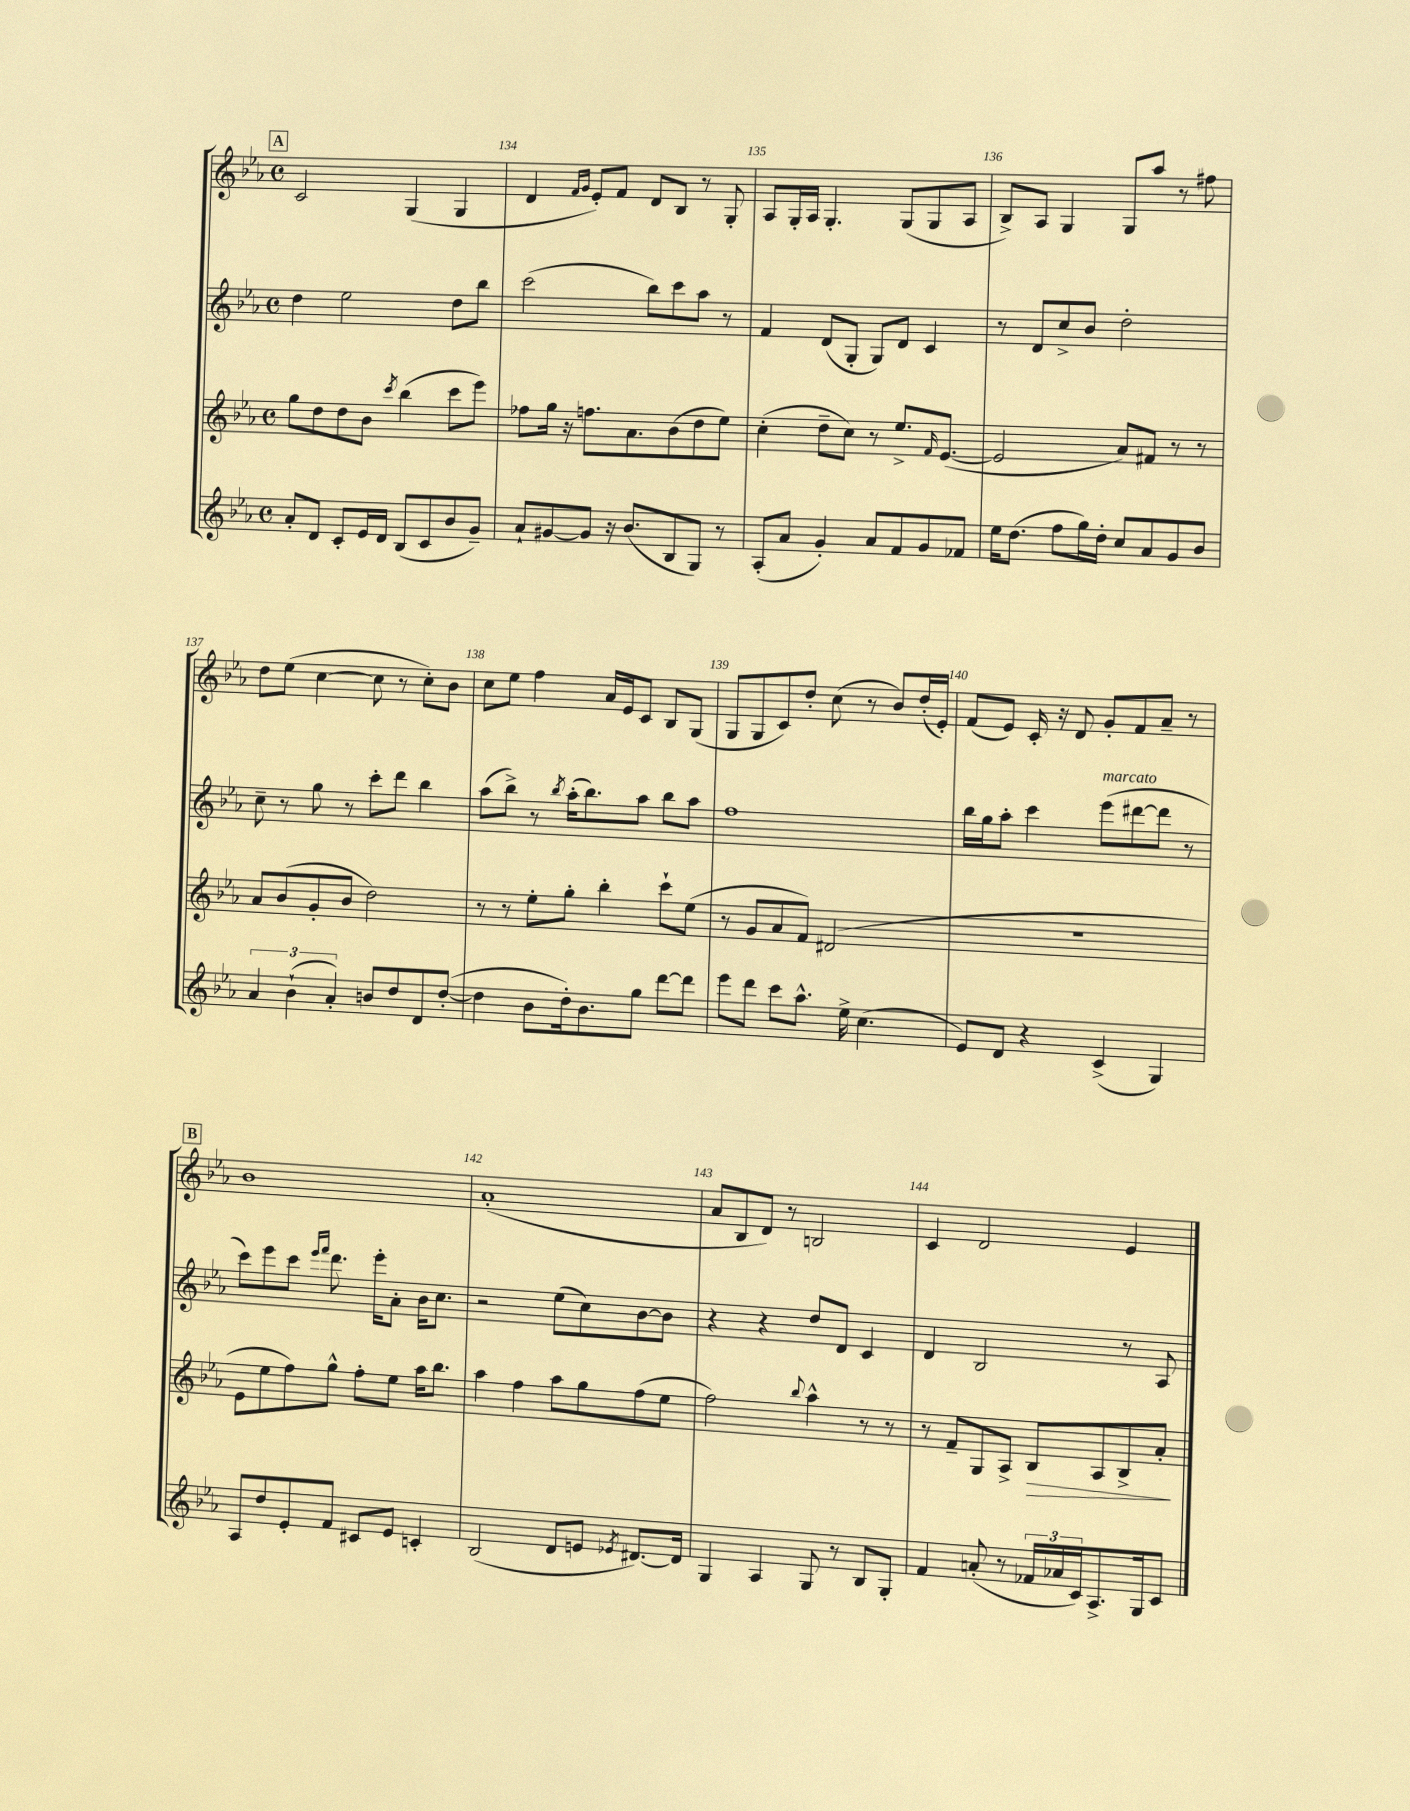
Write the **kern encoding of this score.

**kern	**kern	**kern	**kern
*staff4	*staff3	*staff2	*staff1
*clefG2	*clefG2	*clefG2	*clefG2
*k[b-e-a-]	*k[b-e-a-]	*k[b-e-a-]	*k[b-e-a-]
*M4/4	*M4/4	*M4/4	*M4/4
*met(c)	*met(c)	*met(c)	*met(c)
8a-'	8gg	4dd	2c
8d	8dd	.	.
8c'	8dd	2ee-	.
16e-	8b-	.	.
16d	.	.	.
.	8qccc	.	.
(8B-	(4bb-	.	(4G
8c	.	.	.
8b-	8ccc	8dd	4G
8g~)	8eee-)	8bb-	.
=	=	=	=
8a-`	8ff-	(2ccc	4d
[8g#	16gg	.	.
.	16r	.	.
.	.	.	16qqf
.	.	.	16qqg
8g#]	8.ff	.	8e-')
16r	.	.	8f
(8.b-	8.a-	.	.
.	.	8bb-)	8d
8B-	(8b-	8ccc	8B-
8G)	8dd	8aa-	8r
8r	8ee-)	8r	8G'
=	=	=	=
(8A-'	(4cc'	4f	8A-
8a-	.	.	16G'
.	.	.	16A-
4g')	8dd~	(8d	4.G'
.	8cc)	8G'	.
8a-	8r	8G)	.
8f	8.ee-^	8d	(8G
8g	.	4c	8G
.	16qqf	.	.
.	([8.e-	.	.
8f-	.	.	8A-
=	=	=	=
16ee-	2e-]	8r	8B-^)
(8.dd	.	.	.
.	.	8d	8A-
8ff	.	8cc^	4G
16gg)	.	8b-	.
16dd'	.	.	.
8cc	8a-)	2dd'	8G
8a-	8f#	.	8aa-
8g	8r	.	8r
8b-	8r	.	8ff#
=	=	=	=
6a-	8a-	8cc~	8dd
.	(8b-	8r	(8ee-
(6b-`	.	.	.
.	8g'	8gg	[4cc
6a-')	.	.	.
.	8b-	8r	.
8b	2dd)	8ccc'	8cc]
8dd	.	8ddd	8r
8d	.	4bb-	8cc')
([8dd'	.	.	8b-
=	=	=	=
4dd]	8r	(8aa-	8cc
.	8r	8bb-^)	8ee-
8b-	8ee-'	8r	4ff
.	.	8qbb-	.
16dd')	8gg'	(16aa-'	.
8.b-	.	8.bb-)	.
.	4bb-'	.	16a-
.	.	.	16e-
8gg	.	8aa-	8c
[8ddd	8ccc`	8bb-	8B-
8ddd]	(8ee-	8aa-	(8G
=	=	=	=
8eee-	8r	1ff	8G
8ddd	8g	.	8G
8ccc	8a-	.	8c)
8.aa-^^	8f)	.	8dd'
.	(2d#	.	(8cc
16ee-^	.	.	.
(4.cc	.	.	8r
.	.	.	8b-)
.	.	.	(16dd'
.	.	.	16e-')
=	=	=	=
8e-)	1r	16bb-	(8f
.	.	16gg	.
8d	.	8aa-'	8e-)
4r	.	4ccc	16c'
.	.	.	16r
.	.	.	8d
(4c^	.	(8eee-	8g'
.	.	[8ddd#	8f
4G)	.	8ddd#]	8a-~
.	.	8r	8r
=	=	=	=
8A-	8e-	8ccc)	1b-
8dd	8ee-	8eee-	.
8e-'	8ff)	8ccc	.
.	.	16qqeee-	.
.	.	16qqfff	.
8f	8gg^^	8.ddd	.
8c#	8ff'	.	.
.	.	16eee-'	.
8e-	8ee-	8a-'	.
4c'	16aa-	16b-	.
.	8.bb-	8.cc	.
=	=	=	=
(2B-	4aa-	2r	(1a-'
.	4ff	.	.
8d	8aa-	(8ee-	.
8e	8gg	8cc)	.
8qe-	.	.	.
[8.d#)	(8ff	[8b-	.
.	8ee-	8b-]	.
16d#]	.	.	.
=	=	=	=
4G	2ff)	4r	8a-
.	.	.	8B-
4A-	.	4r	8d)
.	.	.	8r
.	8qqbb-	.	.
8G	4aa-^^	8dd	2B
8r	.	8d	.
8B-	8r	4c	.
8G'	8r	.	.
=	=	=	=
4f	8r	4d	4c
.	8f~	.	.
(8a'	8G	2B-	2d
8r	8A-^	.	.
24f-	8B-	.	.
24a-	.	.	.
24c)	.	.	.
8.A-^	8A-	.	.
.	8B-^	8r	4e-
16G	.	.	.
8c	8a-'	8A-	.
==	==	==	==
*-	*-	*-	*-
